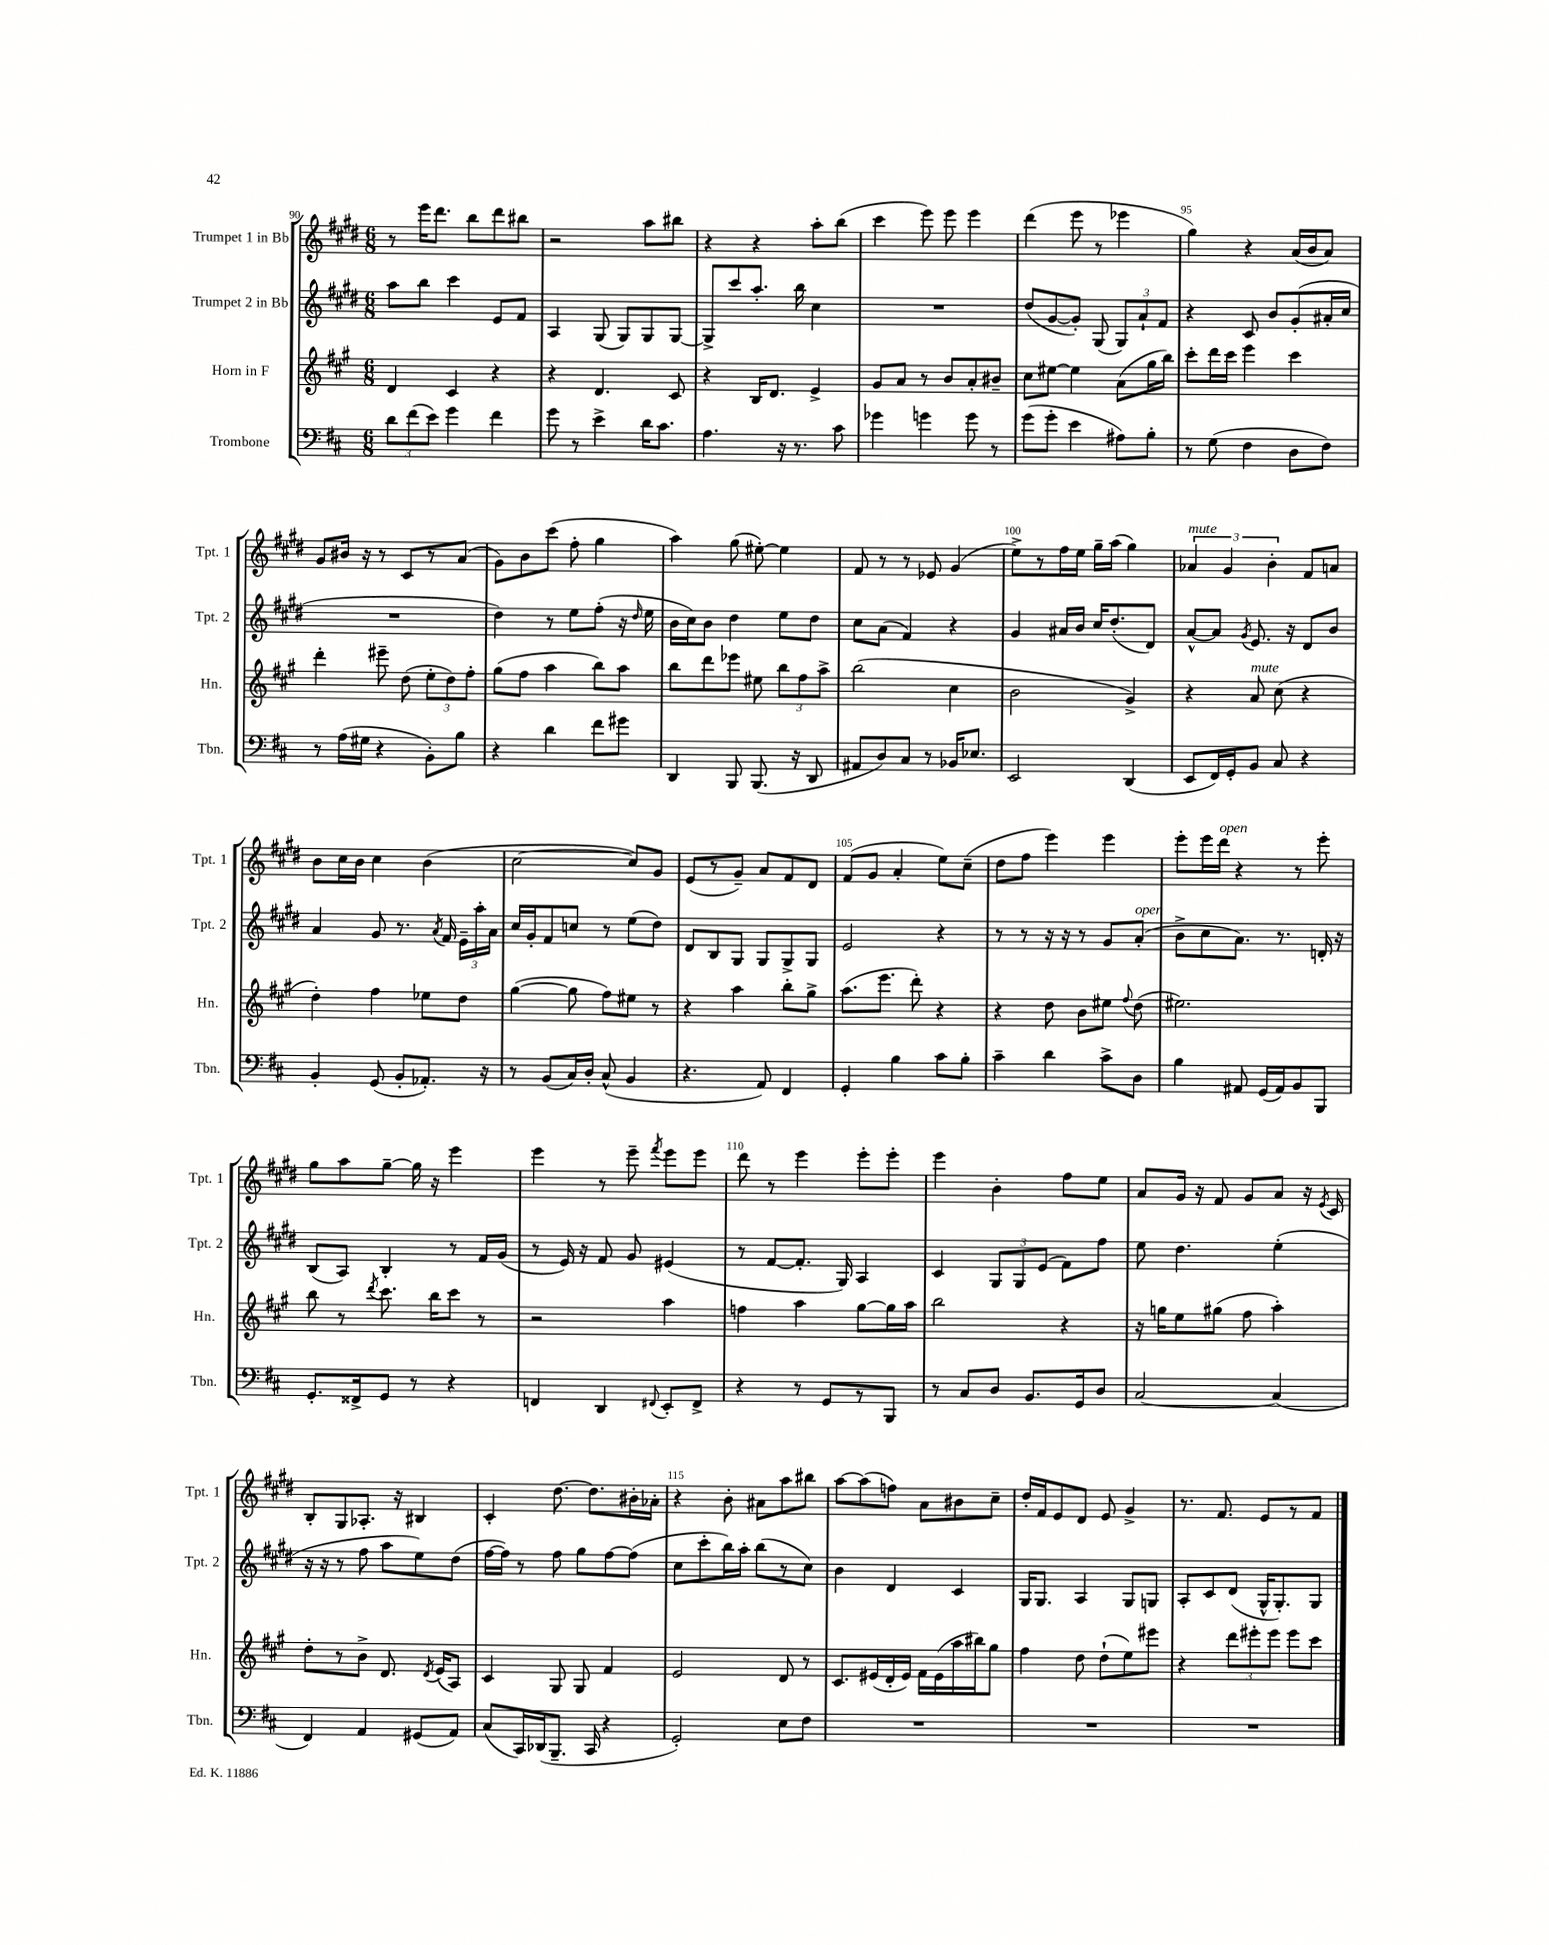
<<
\new StaffGroup <<
\new Staff = "s0" \with { instrumentName = "Trumpet 1 in Bb" shortInstrumentName = "Tpt. 1" } {
    \clef treble \key e \major \numericTimeSignature \time 6/8
    \autoBeamOff r8 e'''16[ dis'''8.] b''8[ dis'''8 bis''8] |
    r2 a''8[ bis''8] |
    r4 r4 a''8[-. b''8]( |
    cis'''4 e'''8) e'''8 e'''4 |
    dis'''4( e'''8 r8 ees'''4 |
    gis''4) r4 a'16[( b'16 a'8]) |
    gis'8[ bis'16] r16 r8 cis'8[ r8 a'8]( |
    gis'8[) b'8 cis'''8]( fis''8-. gis''4 |
    a''4) gis''8( eis''8~-.) eis''4 |
    fis'8 r8 r8 ees'8 gis'4( |
    e''8[->) r8 fis''16 e''16] gis''16[-- a''16]( gis''4) |
    \tuplet 3/2 { aes'4^\markup { \italic "mute" } gis'4 b'4-. } fis'8[ a'8] |
    b'8[ cis''16 b'16] cis''4 b'4( |
    cis''2~ cis''8[) gis'8] |
    e'8[( r8 gis'8]--) a'8[ fis'8 dis'8] |
    fis'8[( gis'8] a'4-. e''8[) cis''8]--( |
    dis''8[ fis''8] e'''4) e'''4 |
    e'''8[-. e'''16 dis'''16]^\markup { \italic "open" } r4 r8 e'''8-. |
    gis''8[ a''8 gis''8]~-- gis''16 r16 e'''4 |
    e'''4 r8 e'''8-- \acciaccatura { fis'''8 } e'''8[ e'''8] |
    dis'''8 r8 e'''4 e'''8[-. e'''8]-. |
    e'''4 b'4-. fis''8[ e''8] |
    a'8[ gis'16] r16 fis'8 gis'8[ a'8] r16 \acciaccatura { e'8 } cis'16 |
    b8[-. gis8 aes8.]-. r16 bis4 |
    cis'4-. dis''8.~ dis''8.[ bis'16-. aes'16]-. |
    r4 b'8-. ais'8[ a''8 bis''8] |
    a''8[~ a''8( f''8]) a'8[ bis'8 cis''8]-- |
    dis''16[-. fis'16 e'8 dis'8] e'8 gis'4-> |
    r8. fis'8. e'8[ r8 fis'8] \bar "|." |
}
\new Staff = "s1" \with { instrumentName = "Trumpet 2 in Bb" shortInstrumentName = "Tpt. 2" } {
    \clef treble \key e \major \numericTimeSignature \time 6/8
    \autoBeamOff a''8[ b''8] cis'''4 e'8[ fis'8] |
    a4 gis8( gis8[) gis8 gis8]~ |
    gis8[-> cis'''8 a''8.]-. b''16 cis''4 |
    R2. |
    dis''8[( gis'8~ gis'8]-.) gis8( \tuplet 3/2 { gis8[) a'8-! fis'8] } |
    r4 cis'8 b'8[ gis'8-.( ais'16-. cis''16] |
    R2. |
    dis''4) r8 e''8[ fis''8]-.( r16 \grace { dis''16 } e''16 |
    b'16[ cis''16) b'8] dis''4 e''8[ dis''8] |
    cis''8[ a'8]( fis'4) r4 |
    gis'4 ais'16[ b'16] cis''16[ dis''8.-.( dis'8]) |
    a'8[~-^ a'8] \acciaccatura { gis'8 } e'8. r16 dis'8[ b'8] |
    a'4 gis'8 r8. \acciaccatura { a'8 } fis'16 \tuplet 3/2 { e'16[-- a''16-. a'16] } |
    cis''16[ gis'16-. fis'8 c''8] r8 e''8[( dis''8]) |
    dis'8[ b8 gis8] gis8[ gis8-> gis8] |
    e'2 r4 |
    r8 r8 r16 r16 r8 gis'8[ a'8]-.^\markup { \italic "open" }( |
    b'8[-> cis''8 a'8.]) r8. d'16-. r16 |
    b8[( a8]) b4-. r8 fis'16[ gis'16]( |
    r8 e'16) r16 fis'8 gis'8 eis'4( |
    r8 fis'8[~ fis'8.]-. gis16) a4 |
    cis'4 \tuplet 3/2 { gis8[ gis8 e'8]( } fis'8[) fis''8] |
    e''8 dis''4. e''4-.( |
    r16 r16 r8 fis''8 a''8[ e''8) dis''8]( |
    fis''16[~ fis''16]) r8 fis''8 gis''8[ fis''8~ fis''8]( |
    cis''8[ cis'''8-. b''16) a''16]-. b''8[( r8 cis''8]) |
    b'4 dis'4 cis'4 |
    gis16[ gis8.] a4 gis8[ g8] |
    a8[-. cis'8 dis'8]( gis16[-^ gis8.-.) gis8] \bar "|." |
}
\new Staff = "s2" \with { instrumentName = "Horn in F" shortInstrumentName = "Hn." } {
    \clef treble \key a \major \numericTimeSignature \time 6/8
    \autoBeamOff d'4 cis'4 r4 |
    r4 d'4. cis'8 |
    r4 b16[ d'8.] e'4-> |
    gis'8[ a'8] r8 b'8[ a'8-. bis'8]-- |
    cis''8[ eis''8]~ eis''4 a'8[( gis''16 b''16]) |
    cis'''8[-. d'''16 cis'''16] e'''4 cis'''4 |
    d'''4-. eis'''8-- d''8( \tuplet 3/2 { e''8[-. d''8) fis''8]-. } |
    gis''8[( fis''8] a''4 b''8[) a''8] |
    b''8[ d'''8 ees'''8] eis''8 \tuplet 3/2 { b''8[ fis''8 a''8]-> } |
    b''2( cis''4 |
    b'2 gis'4->) |
    r4 a'8^\markup { \italic "mute" } cis''8( r4 |
    d''4-.) fis''4 ees''8[ d''8] |
    gis''4~( gis''8 fis''8[) eis''8] r8 |
    r4 a''4 b''8[-. gis''8]-> |
    a''8.[( e'''8.] d'''8-.) r4 |
    r4 d''8 b'8[ eis''8] \appoggiatura { fis''8 } d''8( |
    eis''2.) |
    b''8 r8 \acciaccatura { d'''8 } cis'''8. b''16[ cis'''8] r8 |
    r2 a''4 |
    f''4 a''4 gis''8[~ gis''16 a''16] |
    b''2 r4 |
    r16 g''16[ e''8 gis''8]( fis''8 a''4-.) |
    d''8[-. r8 b'8]-> d'8. \acciaccatura { d'8 } e'16[( a8]) |
    cis'4 gis8 gis8 fis'4 |
    e'2 d'8 r8 |
    cis'8.[ eis'16( d'16-. eis'16]) fis'16[ eis'16( a''16 bis''16) gis''8] |
    fis''4 d''8 d''8[-!( e''8) eis'''8] |
    r4 \tuplet 3/2 { d'''8[ eis'''8-. eis'''8] } eis'''8[ cis'''8] \bar "|." |
}
\new Staff = "s3" \with { instrumentName = "Trombone" shortInstrumentName = "Tbn." } {
    \clef bass \key d \major \numericTimeSignature \time 6/8
    \autoBeamOff \tuplet 3/2 { d'8[ fis'8( e'8]) } g'4 fis'4 |
    g'8 r8 e'4-> d'16[ cis'8.] |
    a4. r16 r8. cis'8 |
    ges'4 g'4 g'8 r8 |
    g'8[( g'8]-. e'4 ais8[) b8]-. |
    r8 g8( fis4 d8[ fis8]) |
    r8 a16[( gis16] r4 b,8[-.) b8] |
    r4 d'4 fis'8[ gis'8] |
    d,4 b,,8 b,,8.( r16 d,8 |
    ais,8[ d8) cis8] r8 bes,16[ ees8.] |
    e,2 d,4( |
    e,8[ fis,16) g,16-. b,8] cis8 r4 |
    b,4-. g,8( b,8[-. aes,8.]-.) r16 |
    r8 b,8[( cis16) d16]-. cis8-^( b,4 |
    r4. a,8) fis,4 |
    g,4-. b4 cis'8[ b8]-. |
    cis'4-- d'4 cis'8[-> d8] |
    b4 ais,8 g,16[( ais,16) b,8 b,,8] |
    g,8.[-. fisis,16-> g,8] r8 r4 |
    f,4 d,4 \appoggiatura { fis,8 } e,8[-. fis,8]-> |
    r4 r8 g,8[ r8 b,,8] |
    r8 cis8[ d8] b,8.[ g,16 d8] |
    cis2~ cis4( |
    fis,4) a,4 gis,8[( a,8]) |
    cis8[( cis,16) des,16( b,,8.]-- cis,16 r4 |
    g,2-.) e8[ fis8] |
    R2. |
    R2. |
    R2. \bar "|." |
}
>>
>>
\layout { \context { \Score currentBarNumber = #90 \override BarNumber.break-visibility = ##(#f #t #t) barNumberVisibility = #(every-nth-bar-number-visible 5) } }
